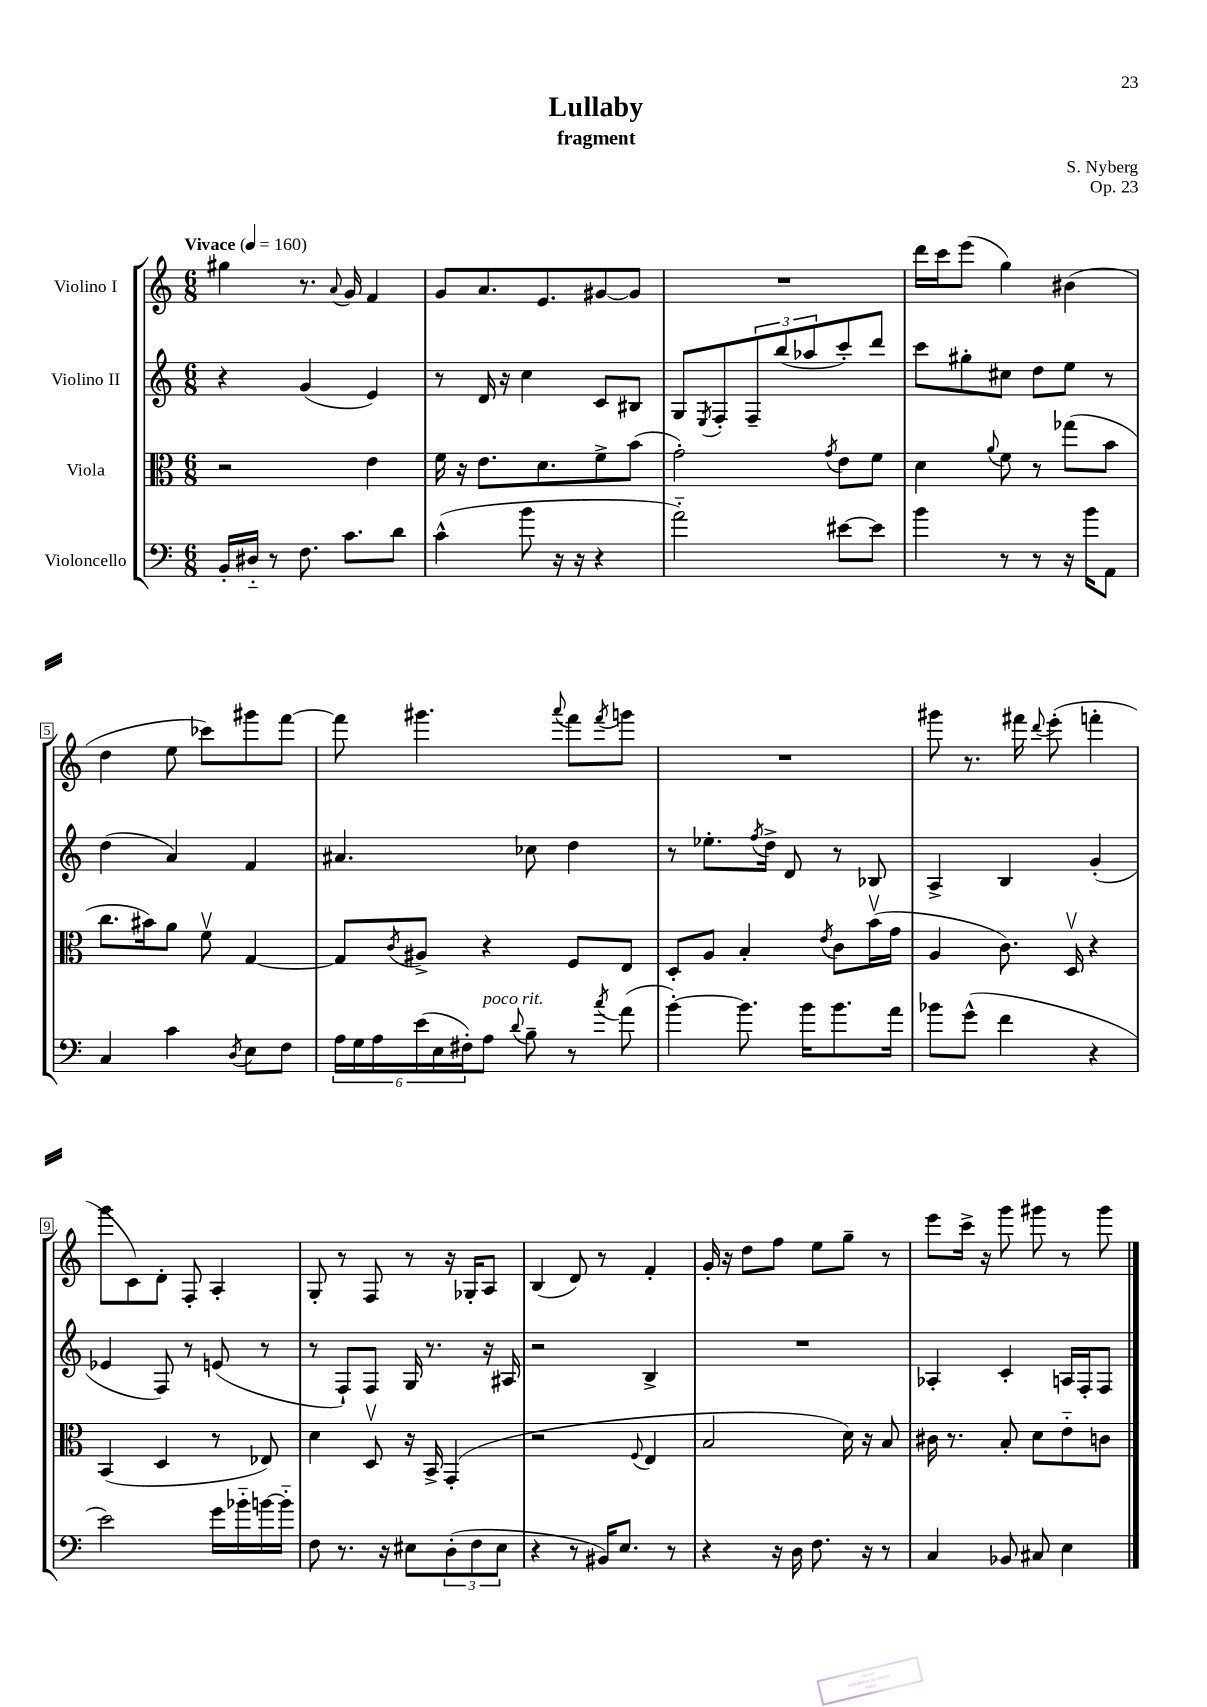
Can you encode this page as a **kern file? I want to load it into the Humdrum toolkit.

**kern	**kern	**kern	**kern
*part4	*part3	*part2	*part1
*staff4	*staff3	*staff2	*staff1
*I"Violoncello	*I"Viola	*I"Violino II	*I"Violino I
*clefF4	*clefC3	*clefG2	*clefG2
*k[]	*k[]	*k[]	*k[]
*M6/8	*M6/8	*M6/8	*M6/8
*MM160	*MM160	*MM160	*MM160
=1	=1	=1	=1
!	!	!	!LO:TX:a:B:t=Vivace
16BB'/LL	2r	4r	4gg#X\
16D#X/JJ	.	.	.
8r	.	.	.
8.F\	.	(4g/	8.r
.	.	.	8qqa/
8.c\L	.	.	16g/
.	4e\	4e/)	4f/
8d\J	.	.	.
=2	=2	=2	=2
(4c^^\	16f\	8r	8g/L
.	16r	.	.
.	8.e\L	16d/	8.a/
.	.	16r	.
8b\	.	4cc\	.
.	8.d\	.	8.e/
16r	.	.	.
16r	.	.	.
4r	8f^\	8c/L	[8g#X/
.	(8b\J	8B#X/J	8g#/J]
=3	=3	=3	=3
2a\)	2g'\)	8G/L	2.r
.	.	8qE/	.
.	.	8F'/	.
.	.	12F~/	.
.	.	(12bb/	.
.	.	12aa-X/	.
.	8qg/	.	.
[8e#X\L	8e\L	8ccc'/)	.
8e#\J]	8f\J	8ddd/J	.
=4	=4	=4	=4
4b\	4d\	8ccc\L	16ddd\LL
.	.	.	16ccc\J
.	.	8gg#X'\	(8eee\J
.	8qqa/	.	.
8r	8f\	8cc#X\J	4gg\)
8r	8r	8dd\L	.
16r	(8gg-X\L	8ee\J	(4b#X\
16b\KL	.	.	.
8AA\J	8b\J	8r	.
!!LO:LB:g=z
=5	=5	=5	=5
4C/	8.cc\L	(4dd\	4dd\
.	16b#X\k)	.	.
4c\	8a\J	4a/)	8ee\
.	8fv\	.	8ccc-X\L)
8qD/	.	.	.
8E\L	[4G/	4f/	8ggg#X\
8F\J	.	.	[8fff\J
=6	=6	=6	=6
24A\LL	8G/L]	4.a#X/	8fff\]
24G\	.	.	.
24A\	.	.	.
.	8qc/	.	.
(24e\	8A#X^/J	.	4.ggg#X\
24E\	.	.	.
24F#X'\J)	.	.	.
!LO:TX:a:i:t=poco rit.	!	!	!
8A\J	4r	.	.
8qqd/	.	.	.
8B~\	.	8cc-X\	.
.	.	.	8qqaaa/
8r	8F/L	4dd\	8fff\L
8qcc/	.	.	8qfff/
(8a\	8E/J	.	8gggn\J
=7	=7	=7	=7
[4b'\)	8D'/L	8r	2.r
.	8A/J	8.ee-X'\L	.
8.b\]	4B'/	.	.
.	.	8qff/	.
.	.	16dd^\Jk	.
.	.	8d/	.
16b\KL	.	.	.
.	8qe/	.	.
8.b\	8c\L	8r	.
.	(16bv\L	8B-X/	.
16a\Jk	16g\JJ	.	.
=8	=8	=8	=8
8b-X\L	4A/	4A^/	8ggg#X\
(8g^^\J	.	.	8.r
4f\	8.c\)	4B/	.
.	.	.	16fff#X\
.	.	.	8qqddd/
.	.	.	(8eee'\
.	16Dv/	.	.
4r	4r	(4g'/	4fffn'\
!!LO:LB:g=z
=9	=9	=9	=9
2e\)	(4BB/	4e-X/	8ggg\L
.	.	.	8c\)
.	4D/	8F/)	8d'\J
.	.	8r	8F'/
16g\LL	8r	(8en/	4A'/
16b-X\	.	.	.
[16bn\	8E-X/)	8r	.
16b\JJ]	.	.	.
=10	=10	=10	=10
8F\	4d\	8r	8G'/
8.r	.	8F`/L)	8r
.	8Dv/	8F/J	8F/
16r	.	.	.
8E#X\L	16r	16G/	8r
.	16BB^/	8.r	.
(12D'\	(4GG'/	.	16r
.	.	.	16G-X'/KL
12F\	.	.	.
.	.	16r	8A/J
12E#\J	.	.	.
.	.	16A#X/	.
=11	=11	=11	=11
4r	2r	2r	(4B/
8r	.	.	8d/)
16BB#X/KL)	.	.	8r
8.E/J	.	.	.
.	8qqF/	.	.
.	4E/	4B^/	4f'/
8r	.	.	.
=12	=12	=12	=12
4r	2B/	2.r	16g'/
.	.	.	16r
.	.	.	8dd\L
16r	.	.	8ff\J
16D\	.	.	.
8.F\	.	.	8ee\L
.	16d\)	.	8gg~\J
16r	16r	.	.
8r	8B/	.	8r
=13	=13	=13	=13
4C/	16c#X\	4A-X'/	8eee\L
.	8.r	.	.
.	.	.	16ccc^\Jk
.	.	.	16r
8BB-X/	8B'/	4c'/	8ggg\
8C#X/	8d\L	.	8ggg#X\
4E\	8e\	16An/LL	8r
.	.	16F'/J	.
.	8cn\J	8F/J	8ggg#\
==	==	==	==
*-	*-	*-	*-
